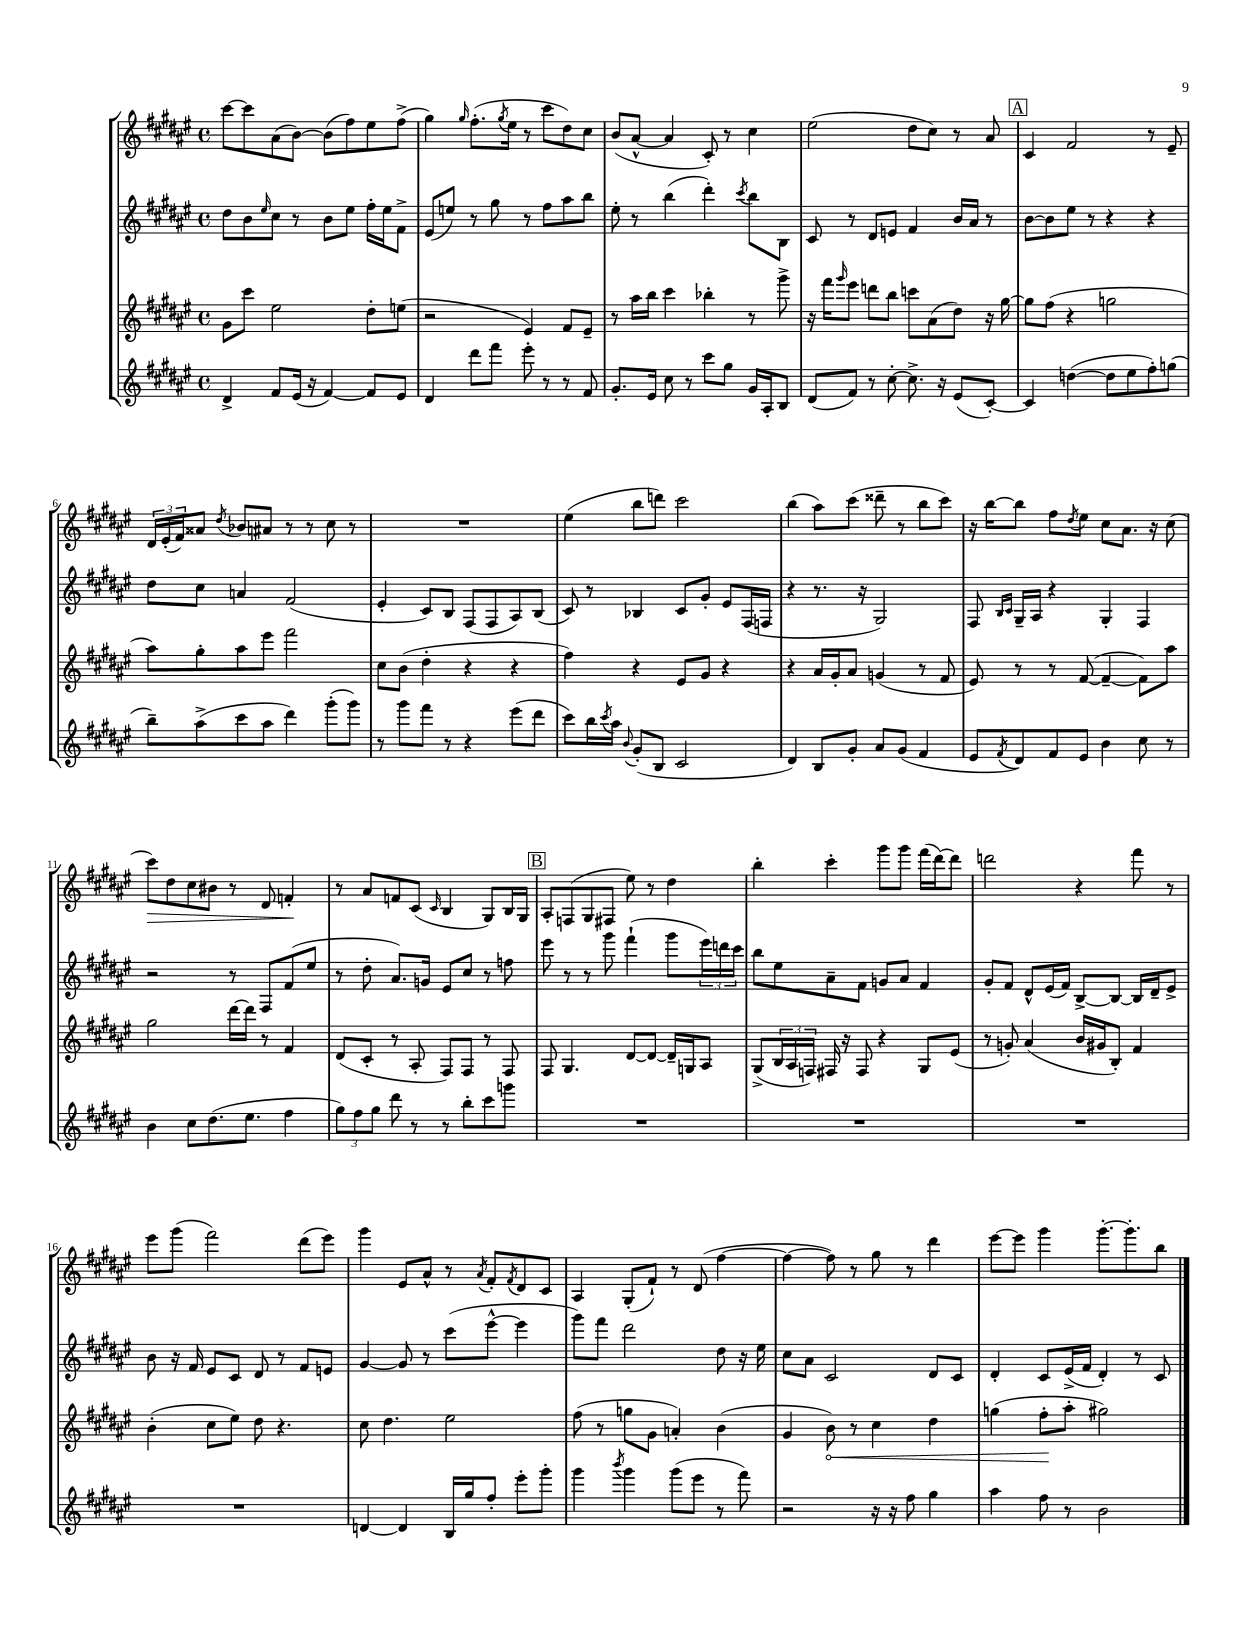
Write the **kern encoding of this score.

**kern	**kern	**kern	**kern
*staff4	*staff3	*staff2	*staff1
*clefG2	*clefG2	*clefG2	*clefG2
*k[f#c#g#d#a#e#]	*k[f#c#g#d#a#e#]	*k[f#c#g#d#a#e#]	*k[f#c#g#d#a#e#]
*M4/4	*M4/4	*M4/4	*M4/4
*met(c)	*met(c)	*met(c)	*met(c)
4d#^/	8g#\L	8dd#\L	[8ccc#\L
.	8ccc#\J	8b\	8ccc#\]
.	.	16qqee#/	.
8f#/L	2ee#\	8cc#\J	(8a#\
(16e#/Jk	.	8r	[8b\J)
16r	.	.	.
[4f#/)	.	8b\L	(8b\]L
.	.	8ee#\J	8ff#\)
8f#/]L	8dd#'\L	16ff#'\LL	8ee#\
.	.	16ee#\J	.
8e#/J	(8ee\J	8f#^\J	(8ff#^\J
=	=	=	=
4d#/	2r	(8e#/L	4gg#\)
.	.	8ee/J)	.
.	.	.	16qqgg#/
8ddd#\L	.	8r	(8.ff#'\L
8fff#\J	.	8gg#\	.
.	.	.	8qgg#/
.	.	.	16ee#\Jk
8eee#'\	4e#/)	8r	8r
8r	.	8ff#\L	8ccc#\L
8r	8f#/L	8aa#\	8dd#\)
8f#/	8e#~/J	8bb\J	8cc#\J
=	=	=	=
8.g#'/L	8r	8ee#'\	(8b/L
.	16aa#\LL	8r	[8a#^^/J
16e#/Jk	16bb\JJ	.	.
8cc#\	4ccc#\	(4bb\	4a#/]
8r	.	.	.
8ccc#\L	4bb-'\	4ddd#'\)	8c#'/)
8gg#\J	.	.	8r
.	.	8qccc#/	.
16g#/LL	8r	8bb\L	4cc#\
16A#'/J	.	.	.
8B/J	8ggg#^\	8B\J	.
=	=	=	=
(8d#/L	16r	8c#/	(2ee#\
.	16fff#\LK	.	.
.	16qqggg#/	.	.
8f#/J)	8eee#\J	8r	.
8r	8ddd\L	8d#/L	.
[8cc#'\	8bb\J	8e/J	.
8.cc#^\]	8ccc\L	4f#/	8dd#\L
.	(8a#\	.	8cc#\J)
16r	.	.	.
(8e#/L	8dd#\J)	16b/LL	8r
.	.	16a#/JJ	.
[8c#'/J)	16r	8r	8a#/
.	[16gg#\	.	.
=	=	=	=
4c#/]	8gg#\]L	[8b\L	4c#/
.	(8ff#\J	8b\]	.
([4dd\	4r	8ee#\J	2f#/
.	.	8r	.
8dd\]L	2gg\	4r	.
8ee#\	.	.	.
8ff#'\)	.	4r	8r
(8gg\J	.	.	8e#~/
=	=	=	=
8bb~\L)	8aa#\L)	8dd#\L	24d#/LL
.	.	.	(24e#'/
.	.	.	24f#/J)
(8aa#^\	8gg#'\	8cc#\J	8a##/J
.	.	.	8qdd#/
8ccc#\	8aa#\	4a/	8b-/L
8aa#\J	8eee#\J	.	8a#/J
4ddd#\)	2fff#\	(2f#/	8r
.	.	.	8r
(8ggg#'\L	.	.	8cc#\
8ggg#\J)	.	.	8r
=	=	=	=
8r	8cc#\L	4e#'/	1r
8ggg#\L	(8b\J	.	.
8fff#\J	4dd#'\	8c#/L)	.
8r	.	8B/J	.
4r	4r	(8F#/L	.
.	.	8F#/	.
(8eee#\L	4r	8A#/)	.
8ddd#\J	.	(8B/J	.
=	=	=	=
8ccc#\L)	4ff#\)	8c#/)	(4ee#\
16bb\L	.	8r	.
8qccc#/	.	.	.
16aa#\JJ	.	.	.
8qqb/	.	.	.
(8g#'/L	4r	4B-/	8bb\L
8B/J	.	.	8ddd\J)
2c#/	8e#/L	8c#/L	2ccc#\
.	8g#/J	8g#'/J	.
.	4r	8e#/L	.
.	.	(16F#/L	.
.	.	16F/JJ	.
=	=	=	=
4d#/)	4r	4r	(4bb\
8B/L	16a#/LL	8.r	8aa#\L)
.	16g#'/J	.	.
8g#'/J	8a#/J	.	(8ccc#\J
.	.	16r	.
8a#/L	(4g/	2G#/)	8ddd##~\
(8g#/J	.	.	8r
4f#/	8r	.	8bb\L
.	8f#/	.	8ccc#\J)
=	=	=	=
8e#/L	8e#/)	8F#/	16r
.	.	.	[16bb\LK
.	.	16qqB/LL	.
8qf#/	.	16qqc#/JJ	.
8d#/)	8r	16G#~/LL	8bb\]J
.	.	16A#/JJ	.
8f#/	8r	4r	8ff#\L
.	.	.	8qdd#/
8e#/J	([8f#/	.	8ee#\J
4b\	4f#~/_	4G#'/	8cc#\L
.	.	.	8.a#\J
8cc#\	8f#\]L)	4F#/	.
.	.	.	16r
8r	8aa#\J	.	(8cc#\
=	=	=	=
4b\	2gg#\	2r	8ccc#\L)
.	.	.	8dd#\
8cc#\L	.	.	8cc#\
(8.dd#\	.	.	8b#\J
.	[16ddd#\LL	8r	8r
8.ee#\J	16ddd#\]JJ	.	.
.	8r	8F#/L	8d#/
4ff#\	4f#/	(8f#/	4f'/
.	.	8ee#/J	.
=	=	=	=
12gg#\L)	(8d#/L	8r	8r
12ff#\	.	.	.
.	8c#'/J	8dd#'\	8a#/L
12gg#\J	.	.	.
8ddd#\	8r	8.a#/L)	8f/
8r	8A#'/	.	(8c#/J
.	.	16g/Jk	.
.	.	.	16qqc#/
8r	8F#/L)	8e#/L	4B/
8bb'\L	8F#/J	8cc#/J	.
8ccc#\	8r	8r	8G#/L)
8ggg\J	8F#/	8ff\	16B/L
.	.	.	16G#/JJ
=	=	=	=
1r	8F#/	8eee#\	8A#'/L
.	4.G#/	8r	(8F/
.	.	8r	8G#/
.	.	8ggg#\	8F#/J
.	[8d#/L	(4fff#`\	8ee#\)
.	8d#/_J	.	8r
.	16d#~/]LL	8ggg#\L	4dd#\
.	16G/J	.	.
.	8A#/J	24eee#\L)	.
.	.	24ddd\	.
.	.	24ccc#\JJ	.
=	=	=	=
1r	(8G#^/L	8bb\L	4bb'\
.	24B/L	8ee#\	.
.	24A#/	.	.
.	24F/JJ)	.	.
.	16F#/	8a#~\	4ccc#'\
.	16r	.	.
.	8F#/	8f#\J	.
.	4r	8g/L	8ggg#\L
.	.	8a#/J	8ggg#\J
.	8G#/L	4f#/	(16fff#\LL
.	.	.	[16ddd#\J)
.	(8e#/J	.	8ddd#\]J
=	=	=	=
1r	8r	8g#'/L	2ddd\
.	8g'/)	8f#/J	.
.	(4a#/	8d#^^/L	.
.	.	(16e#/L	.
.	.	16f#/JJ)	.
.	16b/LL	[8B^/L	4r
.	16g#/J	.	.
.	8B'/J)	8B/_J	.
.	4f#/	16B/]LL	8fff#\
.	.	16d#~/J	.
.	.	8e#^/J	8r
=	=	=	=
1r	(4b'\	8b\	8eee#\L
.	.	16r	(8ggg#\J
.	.	16f#/	.
.	8cc#\L	8e#/L	2fff#\)
.	8ee#\J)	8c#/J	.
.	8dd#\	8d#/	.
.	4.r	8r	.
.	.	8f#/L	(8ddd#\L
.	.	8e/J	8eee#\J)
=	=	=	=
[4d/	8cc#\	[4g#/	4ggg#\
.	4.dd#\	.	.
4d/]	.	8g#/]	8e#/L
.	.	8r	8a#^^/J
16B/LL	2ee#\	(8ccc#\L	8r
16gg#/J	.	.	.
.	.	.	8qa#/
8ff#'/J	.	[8eee#^^\J	8f#'/L
.	.	.	8qf#/
8eee#'\L	.	4eee#\]	8d#/
8ggg#'\J	.	.	8c#/J
=	=	=	=
4ggg#\	(8ff#\	8ggg#\L)	4A#/
.	8r	8fff#\J	.
8qbbb/	.	.	.
4ggg#\	8gg\L	2ddd#\	(8G#'/L
.	8g#\J	.	8f#`/J)
(8ggg#\L	4a'/)	.	8r
8eee#\J	.	.	(8d#/
8r	(4b\	8dd#\	[4ff#\
8fff#\)	.	16r	.
.	.	16ee#\	.
=	=	=	=
2r	4g#/	8cc#\L	4ff#\_
.	.	8a#\J	.
.	8b\)	2c#/	8ff#\])
.	8r	.	8r
16r	4cc#\	.	8gg#\
16r	.	.	.
8ff#\	.	.	8r
4gg#\	4dd#\	8d#/L	4ddd#\
.	.	8c#/J	.
=	=	=	=
4aa#\	(4gg\	4d#'/	[8eee#\L
.	.	.	8eee#\]J
8ff#\	8ff#'\L	8c#/L	4ggg#\
8r	8aa#'\J	(16e#^/L	.
.	.	16f#/JJ	.
2b\	2gg#\)	4d#'/)	[8.ggg#'\L
.	.	.	8.ggg#'\]
.	.	8r	.
.	.	8c#/	8bb\J
==	==	==	==
*-	*-	*-	*-
